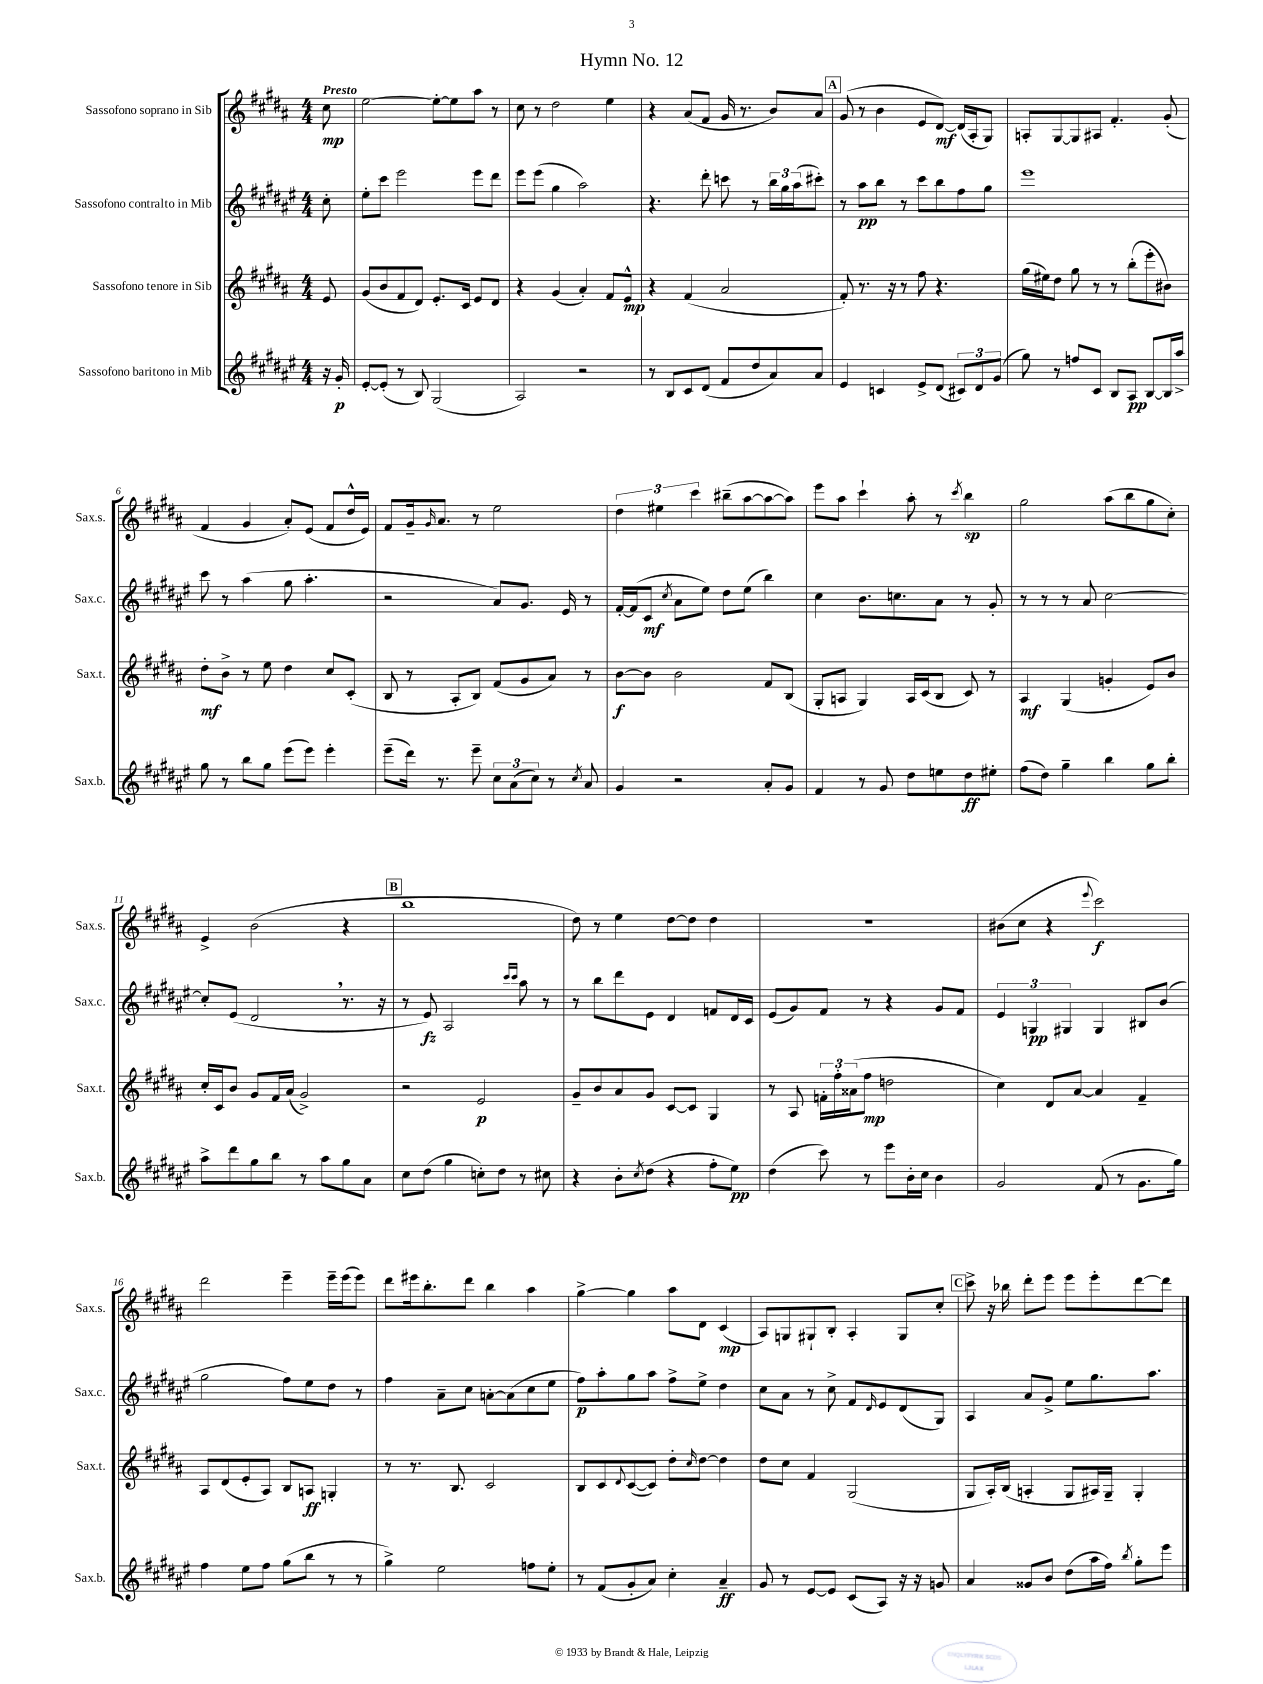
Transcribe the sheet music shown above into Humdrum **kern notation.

**kern	**kern	**kern	**kern
*staff4	*staff3	*staff2	*staff1
*clefG2	*clefG2	*clefG2	*clefG2
*k[f#c#g#d#a#e#]	*k[f#c#g#d#a#]	*k[f#c#g#d#a#e#]	*k[f#c#g#d#a#]
*M4/4	*M4/4	*M4/4	*M4/4
16r	8e	8cc#'	8cc#
16g#'	.	.	.
=	=	=	=
[8e#'	(8g#	8ee#'	[2ee
(8e#']	8b	8ccc#	.
8r	8f#	2eee#	.
8B)	8d#)	.	.
(2G#	8.e'	.	8ee'_
.	.	.	8ee]
.	16c#	.	.
.	8e	8eee#	8aa#
.	8d#	8ddd#	8r
=	=	=	=
2A#)	4r	8eee#	8cc#
.	.	(8eee#	8r
.	(4g#	4gg#	2dd#
2r	4a#')	2aa#)	.
.	8f#	.	4ee
.	8e^^	.	.
=	=	=	=
8r	4r	4.r	4r
8B	.	.	.
8c#	(4f#	.	(8a#
(8d#	.	8ddd#'	8f#
8f#	2a#	8ccc	16g#
.	.	.	8.r
8dd#	.	8r	.
8a#)	.	24bb	8b)
.	.	24gg#	.
.	.	(24aa#	.
8a#	.	8ccc#')	8a#
=	=	=	=
4e#	8f#')	8r	(8g#
.	8.r	8aa#	8r
4c	.	8bb	4b
.	16r	.	.
.	8r	8r	.
8e#^	8ff#	8ccc#	8e
(8d#	4.r	8bb	[8d#)
12c#)	.	8ff#	(16d#]
.	.	.	16A#'
12d#	.	.	.
.	.	8gg#	8G#)
(12g#	.	.	.
=	=	=	=
8gg#)	(16gg#	1eee#	8A'
.	16ee#)	.	.
8r	8dd#	.	[8G#
8ff	8gg#	.	8G#]
8c#	8r	.	8A#
8B	8r	.	4.f#'
8A#	(8bb'	.	.
[8B	8eee'	.	.
16B]	8b#)	.	(8g#'
16aa#^	.	.	.
=	=	=	=
8gg#	8dd#'	8ccc#	4f#
8r	8b^	8r	.
8bb	8r	(4aa#	4g#
8gg#	8ee	.	.
(8eee#	4dd#	8gg#	8a#')
8eee#)	.	4.aa#'	(8e
4eee#'	8cc#	.	8f#
.	(8c#'	.	16dd#^^
.	.	.	16e)
=	=	=	=
(8eee#~	8B	2r	8f#
16ddd#)	8r	.	16g#~
.	.	.	16qqg#
8.r	.	.	8.a#
.	8A#'	.	.
8eee#~	8B)	.	8r
12cc#	(8f#	8a#)	2ee
(12a#	.	.	.
.	8g#	8.g#	.
12cc#)	.	.	.
8r	8a#)	.	.
.	.	16e#	.
8qcc#	.	.	.
8a#	8r	8r	.
=	=	=	=
4g#	[8b	[16f#'	6dd#
.	.	(16f#]	.
.	8b]	8c#	.
.	.	.	6ee#
.	.	8qcc#	.
2r	2b	8a#	.
.	.	.	6ccc#
.	.	8ee#)	.
.	.	8dd#	(8bb#~
.	.	(8ee#	[8aa#
8a#'	8f#	4bb)	8aa#_
8g#	(8B	.	8aa#])
=	=	=	=
4f#	8G#'	4cc#	8eee
.	8A	.	8aa#
8r	4G#)	8.b	4ccc#`
8g#	.	.	.
.	.	8.cc	.
8dd#	16A	.	8aa#'
.	(16c#	.	.
8ee	8B	8a#	8r
.	.	.	8qccc#
8dd#	8c#)	8r	4bb
8ee#'	8r	8g#'	.
=	=	=	=
(8ff#	4A#	8r	2gg#
8dd#)	.	8r	.
4gg#~	(4G#	8r	.
.	.	8a#	.
4bb	4g'	[2cc#	(8aa#
.	.	.	8bb
8gg#	8e)	.	8gg#
8bb'	8b	.	8cc#')
=	=	=	=
8aa#^	16cc#'	8cc#']	4e^
.	16c#	.	.
8ddd#	8b	(8e#	.
8gg#	8g#	2d#	(2b
8bb	16f#	.	.
.	(16a#	.	.
8r	2g#^)	.	.
8aa#	.	.	.
8gg#	.	8.r	4r
8a#	.	.	.
.	.	16r	.
=	=	=	=
8cc#	2r	8r	1bb
(8dd#	.	8e#)	.
4gg#	.	2A#	.
8cc')	2e	.	.
8dd#	.	.	.
.	.	16qqccc#	.
.	.	16qqccc#	.
8r	.	8aa#	.
8cc#	.	8r	.
=	=	=	=
4r	8g#~	8r	8dd#)
.	8b	8bb	8r
8b'	8a#	8ddd#	4ee
8qcc#	.	.	.
(8dd#	8g#	8e#	.
4r	[8c#	4d#	[8dd#
.	8c#]	.	8dd#]
8ff#'	4G#	8f	4dd#
8ee#)	.	16d#	.
.	.	16c#	.
=	=	=	=
(4dd#	8r	(8e#	1r
.	8A#	8g#)	.
8ccc#)	24f'	8f#	.
.	24ff#'	.	.
.	(24a##	.	.
8r	8ff#	8r	.
8eee#	2dd	4r	.
16b'	.	.	.
16cc#	.	.	.
4b	.	8g#	.
.	.	8f#	.
=	=	=	=
2g#	4cc#)	6e#	(8b#
.	.	.	8cc#
.	.	6G	.
.	8d#	.	4r
.	.	6G#	.
.	[8a#	.	.
.	.	.	8qqeee
(8f#	4a#]	4G#	2ccc#)
8r	.	.	.
8.g#	4f#~	8B#	.
.	.	(8b	.
16gg#)	.	.	.
=	=	=	=
4ff#	8A#	2gg#	2ddd#
.	(8d#	.	.
8ee#	8e'	.	.
8ff#	8A#)	.	.
(8gg#	8B	8ff#)	4eee~
8bb	8A	8ee#	.
8r	4G'	8dd#	16eee~
.	.	.	(16eee
8r	.	8r	8eee)
=	=	=	=
4gg#^)	8r	4ff#	8ddd#
.	8.r	.	16eee#
.	.	.	8.bb'
2ee#	.	8a#~	.
.	8.B	.	.
.	.	8cc#	8ddd#
.	2c#	[8a'	4bb
.	.	(8a]	.
8ff	.	8cc#	4aa#
8ee#'	.	8ee#	.
=	=	=	=
8r	8B	8ff#)	[4gg#^
(8f#	8c#	8aa#'	.
.	8qqd#	.	.
8g#'	([8c#	8gg#	4gg#]
8a#)	8c#])	8aa#	.
4cc#'	8dd#'	8ff#^	8aa#
.	16qqcc#	.	.
.	[8dd#	8ee#^	8d#
4a#~	4dd#]	4dd#	(4c#
=	=	=	=
8g#	8dd#	8cc#	8A#)
8r	8cc#	8a#	8G
[8e#	4f#	8r	8G#`
8e#]	.	8cc#^	8B'
(8c#	(2G#	8f#	4A#'
.	.	16qqd#	.
8A#)	.	8e#	.
16r	.	(8d#	8G#
16r	.	.	.
8g	.	8G#)	8cc#'
=	=	=	=
4a#	8G#	4A#	8ccc#^
.	16A#')	.	16r
.	(16B	.	16bb-
8g##	4A'	8a#	8ddd#'
8b	.	8g#^	8eee
(8dd#	8G#	8ee#	8eee
16aa#	16A#)	8.gg#	8eee'
16ff#)	16G#~	.	.
8qbb	.	.	.
8gg#'	4G#'	.	[8ddd#
.	.	8.aa#	.
8eee#	.	.	8ddd#]
==	==	==	==
*-	*-	*-	*-
